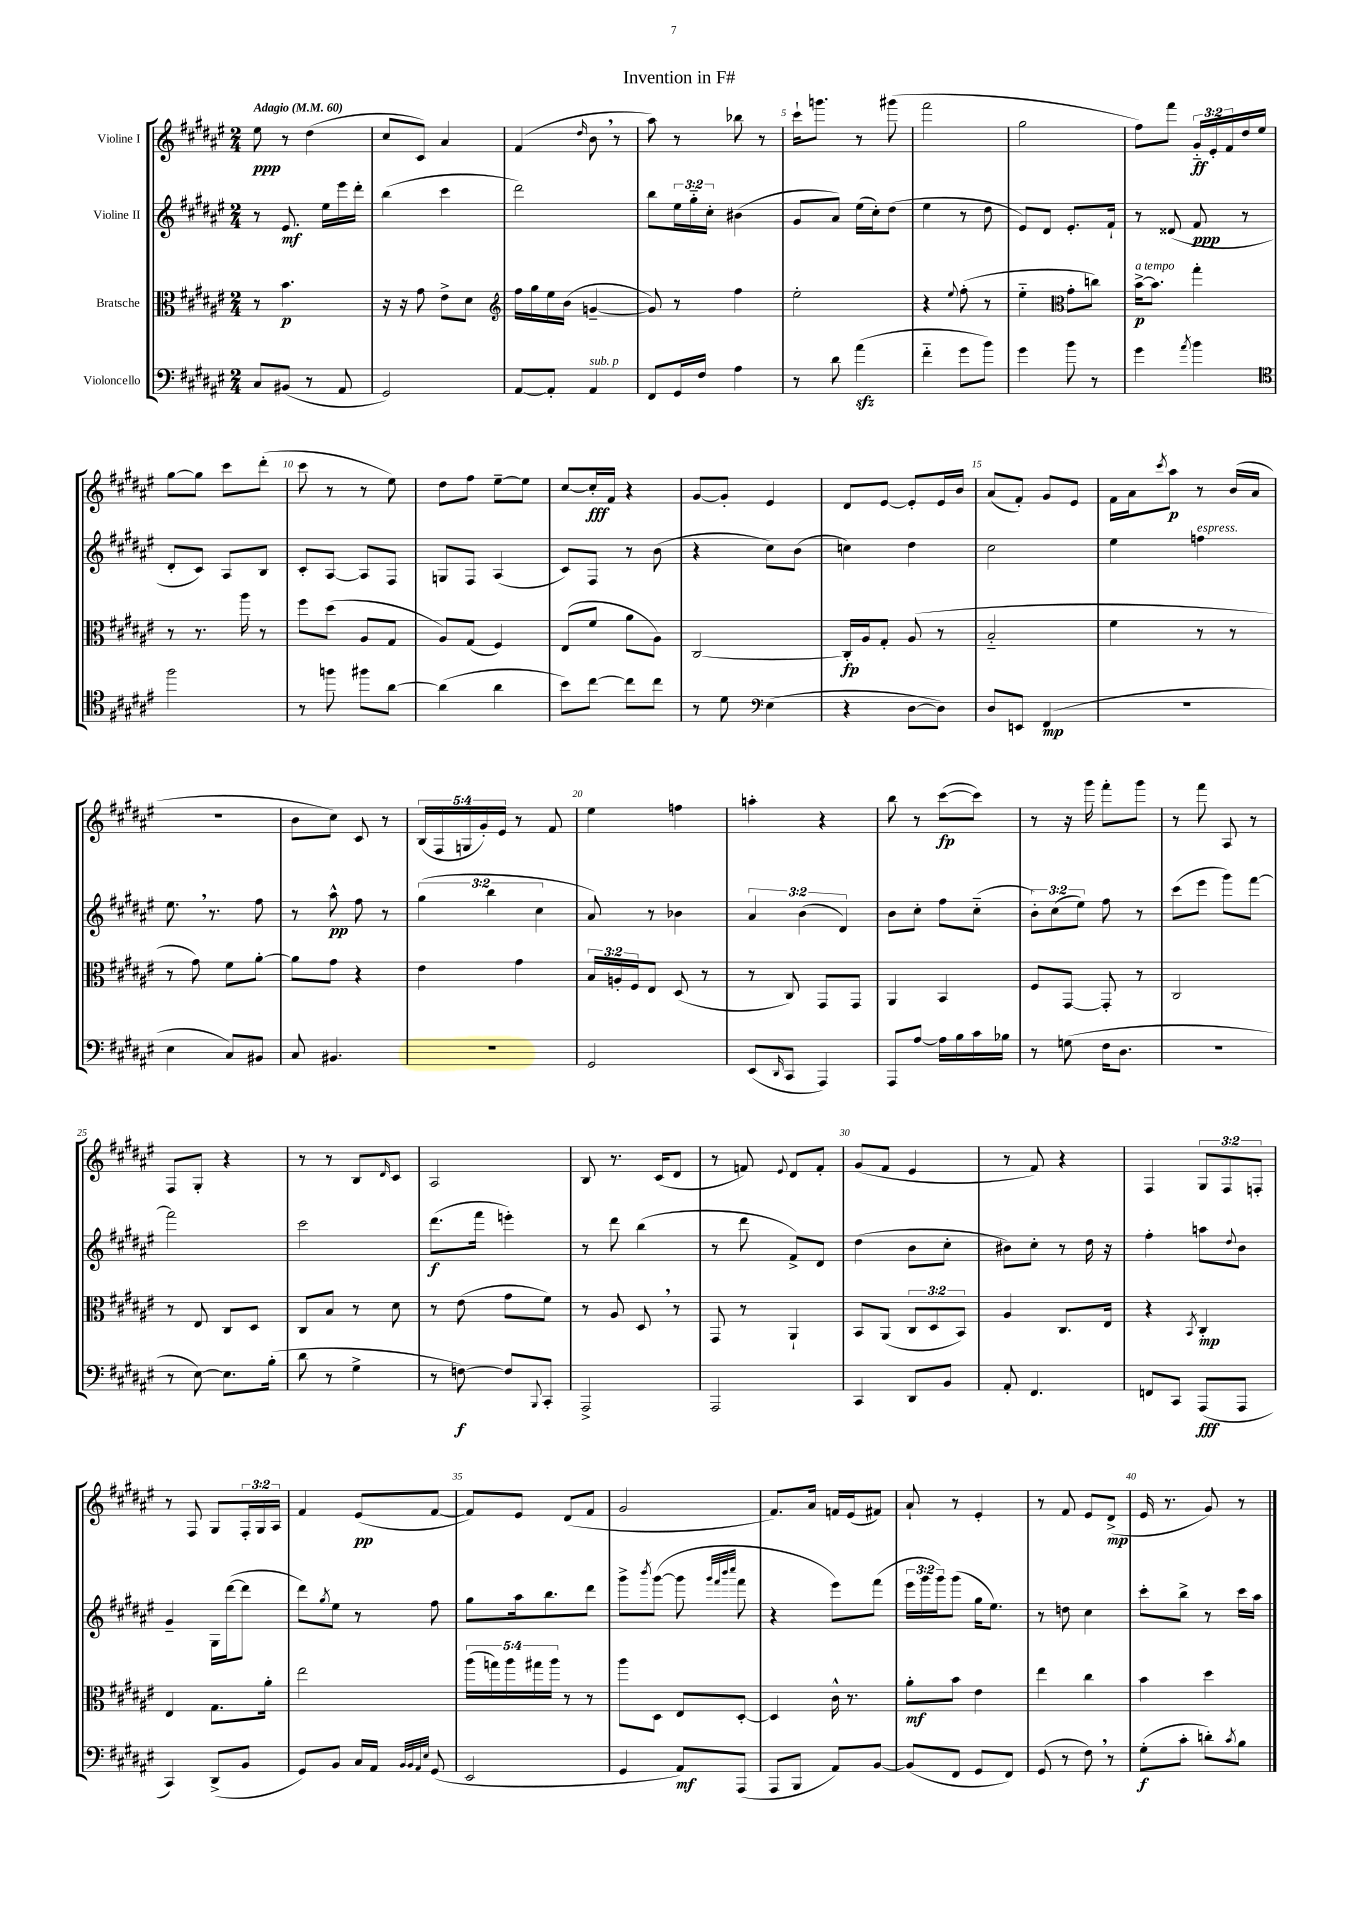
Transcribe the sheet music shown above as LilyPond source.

\header { title = "Invention in F#" }
<<
\new StaffGroup <<
\new Staff = "s0" \with { instrumentName = "Violine I" } {
    \clef treble \key fis \major \numericTimeSignature \time 2/4 \override Staff.TupletNumber.text = #tuplet-number::calc-fraction-text \tempo "Adagio" 4 = 60
    eis''8\ppp r8 dis''4( |
    cis''8 cis'8) ais'4 |
    fis'4( \grace { dis''16 } b'8 \breathe r8 |
    ais''8) r8 bes''8 r8 |
    cis'''16-! g'''8. r8 gis'''8( |
    fis'''2 |
    gis''2 |
    fis''8) fis'''8 \tuplet 3/2 { gis'16-_\ff eis'16-. fis'16 } dis''16 eis''16 |
    gis''8~ gis''8 cis'''8 dis'''8-.( |
    cis'''8 r8 r8 eis''8) |
    dis''8 fis''8 eis''8~-- eis''8 |
    cis''8~ cis''16-.\fff fis'16 r4 |
    gis'8~ gis'8-. eis'4 |
    dis'8 eis'8~ eis'8-. eis'16 b'16 |
    ais'8( fis'8-.) gis'8 eis'8 |
    fis'16 ais'16 \acciaccatura { cis'''8 } ais''8\p r8 b'16( ais'16 |
    R2 |
    b'8 cis''8) cis'8 r8 |
    \tuplet 5/4 { b16( fis16 g16 gis'16-.) eis'16 } r8 fis'8 |
    eis''4 f''4 |
    a''4-. r4 |
    b''8 r8 cis'''8~\fp( cis'''8) |
    r8 r16 gis'''16 fis'''8-. gis'''8 |
    r8 fis'''8 ais8 r8 |
    fis8 gis8-. r4 |
    r8 r8 b8 \grace { dis'16 } cis'8 |
    ais2 |
    b8 r8. cis'16( dis'8 |
    r8 f'8) \appoggiatura { eis'8 } dis'8 f'8-. |
    gis'8( fis'8 eis'4 |
    r8 fis'8) r4 |
    fis4 \tuplet 3/2 { gis8 fis8 f8-. } |
    r8 fis8 gis8 \tuplet 3/2 { fis16-. gis16 ais16 } |
    fis'4 eis'8\pp( fis'8~ |
    fis'8) eis'8 dis'8( fis'8 |
    gis'2 |
    fis'8.) ais'16 f'16 eis'16( fis'8) |
    ais'8-! r8 eis'4-. |
    r8 fis'8 eis'8 dis'8->\mp( |
    eis'16 r8. gis'8) r8 \bar "|." |
}
\new Staff = "s1" \with { instrumentName = "Violine II" } {
    \clef treble \key fis \major \numericTimeSignature \time 2/4 \override Staff.TupletNumber.text = #tuplet-number::calc-fraction-text
    r8 eis'8.\mf eis''16 eis'''16 dis'''16-. |
    b''4( cis'''4 |
    dis'''2) |
    b''8 \tuplet 3/2 { eis''16 gis''16-_ cis''16-. } bis'4( |
    gis'8 ais'8) eis''16( cis''16-.) dis''8( |
    eis''4 r8 dis''8 |
    eis'8) dis'8 eis'8.-. fis'16-! |
    r8 disis'8( fis'8\ppp r8 |
    dis'8-. cis'8) ais8 b8 |
    cis'8-. ais8~ ais8 fis8 |
    g8 fis8 ais4( |
    cis'8) fis8 r8 b'8( |
    r4 cis''8) b'8( |
    c''4) dis''4 |
    cis''2 |
    eis''4 f''4^\markup { \italic "espress." } |
    eis''8. \breathe r8. fis''8 |
    r8 ais''8-^\pp fis''8 r8 |
    \tuplet 3/2 { gis''4( b''4 cis''4 } |
    ais'8) r8 bes'4 |
    \tuplet 3/2 { ais'4 b'4( dis'4) } |
    b'8 cis''8-. fis''8 cis''8-_( |
    \tuplet 3/2 { b'8-.) cis''8( eis''8) } fis''8 r8 |
    cis'''8( eis'''8 gis'''8) fis'''8~ |
    fis'''2 |
    cis'''2 |
    dis'''8.\f( fis'''16 e'''4-.) |
    r8 dis'''8 b''4( |
    r8 dis'''8 fis'8->) dis'8 |
    dis''4( b'8 cis''8-. |
    bis'8) cis''8-. r8 dis''16 r16 |
    fis''4-. a''8 \appoggiatura { dis''8 } b'8 |
    gis'4-- gis16 dis'''16~( dis'''8 |
    dis'''8) \acciaccatura { gis''8 } eis''8 r8 fis''8 |
    gis''8 ais''16 b''8. dis'''8 |
    gis'''8-> \acciaccatura { b'''8 } gis'''8~( gis'''8 \grace { gis'''32 fis'''32 b'''32 cis''''32 } fis'''8 |
    r4 eis'''8) fis'''8( |
    \tuplet 3/2 { eis'''16 gis'''16 gis'''16) } gis'''8( gis''16 eis''8.) |
    r8 d''8 cis''4 |
    cis'''8-. b''8-> r8 cis'''16 ais''16 \bar "|." |
}
\new Staff = "s2" \with { instrumentName = "Bratsche" } {
    \clef alto \key fis \major \numericTimeSignature \time 2/4 \override Staff.TupletNumber.text = #tuplet-number::calc-fraction-text
    r8 b'4.\p |
    r16 r16 gis'8 eis'8-> dis'8 |
    \clef treble fis''16 gis''16 eis''16 b'16( g'4~-- |
    g'8) r8 fis''4 |
    eis''2-. |
    r4 \appoggiatura { eis''8 } fis''8-.( r8 |
    eis''4-_ \clef alto gis'8-. c''8) |
    b'16~->\p^\markup { \italic "a tempo" } b'8. gis''4-. |
    r8 r8. ais''16 r8 |
    fis''8 dis''8( ais8 gis8 |
    ais8) gis8( fis4) |
    eis8( fis'8 ais'8 ais8) |
    cis2~ |
    cis16-.\fp ais16 gis8-. ais8( r8 |
    b2-_ |
    fis'4 r8 r8 |
    r8 gis'8) fis'8 ais'8~-. |
    ais'8 gis'8 r4 |
    eis'4 gis'4 |
    \tuplet 3/2 { b16 a16-. fis16 } eis8 dis8( r8 |
    r8 cis8) gis,8 gis,8 |
    ais,4 b,4 |
    fis8 gis,8~ gis,8-. r8 |
    cis2 |
    r8 eis8 cis8 dis8 |
    cis8 b8 r8 dis'8 |
    r8 eis'8( gis'8 fis'8) |
    r8 ais8 dis8 \breathe r8 |
    gis,8 r8 ais,4-! |
    b,8 ais,8( \tuplet 3/2 { cis8 dis8 b,8) } |
    ais4 cis8. eis16 |
    r4 \acciaccatura { b,8 } cis4-.\mp |
    eis4 gis8. ais'16-. |
    eis''2 |
    \tuplet 5/4 { ais''16( g''16) ais''16 gis''16 ais''16 } r8 r8 |
    ais''8 dis8 eis8 dis8~-. |
    dis4 cis'16-^ r8. |
    ais'8-.\mf b'8 eis'4 |
    eis''4 cis''4 |
    b'4 dis''4 \bar "|." |
}
\new Staff = "s3" \with { instrumentName = "Violoncello" } {
    \clef bass \key fis \major \numericTimeSignature \time 2/4
    cis8 bis,8( r8 ais,8 |
    gis,2) |
    ais,8~ ais,8-. ais,4^\markup { \italic "sub. p" } |
    fis,8 gis,16 fis16 ais4 |
    r8 dis'8 ais'4\sfz( |
    fis'4-_ gis'8 b'8) |
    gis'4 b'8 r8 |
    gis'4 \acciaccatura { ais'8 } b'4 |
    \clef tenor fis''2 |
    r8 f''8 fis''8 ais'8~ |
    ais'4( ais'4 |
    b'8) cis''8~ cis''8 cis''8 |
    r8 dis'8 \clef bass eis4( |
    r4 dis8~ dis8) |
    dis8 e,8 fis,4\mp( |
    R2 |
    eis4 cis8) bis,8 |
    cis8 bis,4. |
    r2 |
    gis,2 |
    eis,8( \grace { dis,16 } cis,8 ais,,4) |
    ais,,8 ais8~ ais16 b16 cis'16 bes16 |
    r8 g8( fis16 dis8. |
    r2 |
    r8 eis8~) eis8. b16-.( |
    dis'8 r8 gis4-> |
    r8 f8~\f) f8 \appoggiatura { b,,8 } cis,8-. |
    ais,,2-> |
    ais,,2 |
    cis,4 dis,8 b,8 |
    ais,8-. fis,4. |
    f,8 cis,8 ais,,8\fff( ais,,8 |
    cis,4) dis,8->( b,8 |
    gis,8) b,8 cis16 ais,16 \grace { b,32 b,32 ais,32 eis32 } gis,8( |
    eis,2 |
    gis,4 ais,8\mf) ais,,8( |
    ais,,8 b,,8 ais,8) b,8~ |
    b,8( fis,8 gis,8 fis,8) |
    gis,8( r8 fis8) \breathe r8 |
    gis8-.\f( cis'8-. d'8-.) \acciaccatura { cis'8 } b8 \bar "|." |
}
>>
>>
\layout { \context { \Score \override BarNumber.break-visibility = ##(#f #t #t) barNumberVisibility = #(every-nth-bar-number-visible 5) } }
